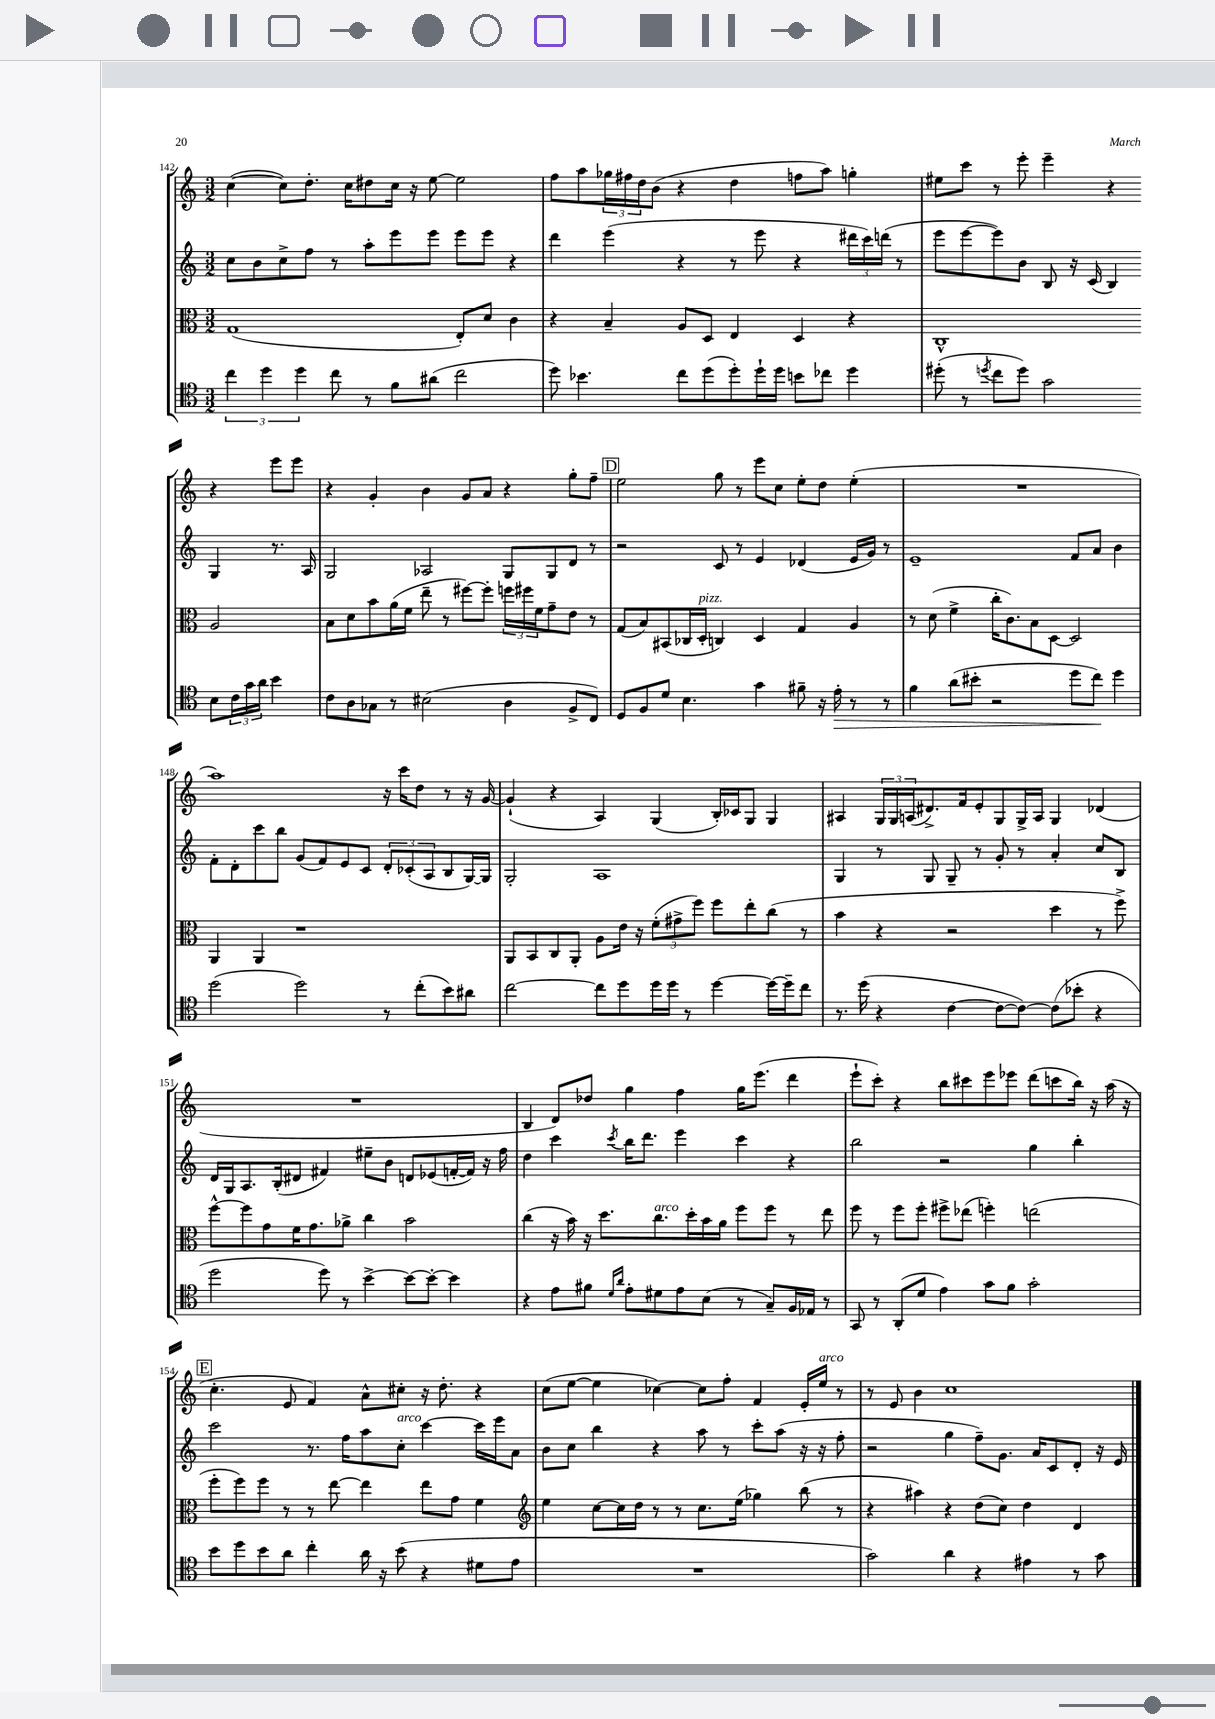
<<
\new StaffGroup <<
\new Staff = "s0" {
    \clef treble \key c \major \numericTimeSignature \time 3/2
    c''4~( c''8) d''8.-. c''16 dis''8 c''16 r16 e''8~ e''2 |
    f''8 a''8 \tuplet 3/2 { ges''16 fis''16 d''16 } b'8( r4 d''4 f''8 a''8) g''4-. |
    eis''8 c'''8 r8 e'''8-. e'''4-- r4 r4 e'''8 e'''8 |
    r4 g'4-. b'4 g'8 a'8 r4 g''8-. f''8-- |
    \mark \markup { \box "D" } e''2 g''8 r8 e'''8 c''8 e''8-. d''8 e''4-.( |
    R1. |
    a''1) r16 c'''16 d''8 r8 r16 g'16~ |
    g'4-!( r4 a4) g4( b16-.) ces'16 g8 g4 |
    ais4 \tuplet 3/2 { g16 g16 a16( } dis'8.->) f'16 e'8-. g8 g16-> a16 g4 des'4( |
    R1. |
    b4 d'8) des''8 g''4 f''4 g''16 e'''8.( d'''4 |
    e'''8-! c'''8-.) r4 b''8 cis'''8 e'''8 ees'''8 d'''8( c'''8 b''16) r16 a''16( r16 |
    \mark \markup { \box "E" } c''4.-. e'8 f'4) a'8-^ cis''8-. r16 d''8.-. r4 |
    c''8( e''8~ e''4 ces''4~) ces''8 f''8-. f'4 e'16-. e''16^\markup { \italic "arco" } r8 |
    r8 e'8 b'4 c''1 \bar "|." |
}
\new Staff = "s1" {
    \clef treble \key c \major \numericTimeSignature \time 3/2
    c''8 b'8 c''8-> f''8 r8 a''8-. e'''8 e'''8 e'''8 e'''8 r4 |
    d'''4 e'''4( r4 r8 e'''8 r4 \tuplet 3/2 { dis'''16 c'''16) d'''16( } r8 |
    e'''8 e'''8~ e'''8) b'8 b8 r16 c'16( b4) g4 r8. a16 |
    g2 aes2 g8 g8 d'8 r8 |
    \mark \markup { \box "D" } r2 c'8 r8 e'4 des'4( e'16 g'16) r8 |
    e'1-- f'8 a'8 b'4 |
    f'8-. d'8-. c'''8 b''8 g'8( f'8) e'8 c'8 \tuplet 3/2 { d'8-. ces'8-.( a8 } b8 g16~) g16 |
    g2-. a1 |
    g4 r8 g8 g8-- r8 g'8-. r8 a'4-. c''8 b8 |
    d'16 g16 a8. b16-.( dis'8 fis'4) eis''8-- b'8 d'8 ees'8( f'16~-. f'16) r16 f''16 |
    d''4 c'''4 \acciaccatura { c'''8 } b''16 d'''8. e'''4 c'''4 r4 |
    b''2 r2 g''4 b''4-. |
    \mark \markup { \box "E" } c'''2 r8. f''16 a''8 c''8-.^\markup { \italic "arco" } c'''4~ c'''16 e'''16 a'8 |
    b'8 c''8 b''4 r4 a''8 r8 c'''8-. a''8( r16 r16 f''8-. |
    r2 g''4 f''8--) g'8. a'16 c'8 d'8-. r16 e'16 \bar "|." |
}
\new Staff = "s2" {
    \clef alto \key c \major \numericTimeSignature \time 3/2
    g1( e8-.) d'8 c'4 |
    r4 b4-- a8 d8 e4 d4 r4 |
    c1-^ a2 |
    b8 d'8 b'8 a'16( f'16 e''8-- r8 fis''8~) fis''8-. \tuplet 3/2 { f''16 fis''16 f'16 } g'8-- e'8 r8 |
    \mark \markup { \box "D" } g8( b8) bis,8( ces16 d16-.^\markup { \italic "pizz." } c4) d4 g4 a4 |
    r8 d'8( f'4-> c''16-. c'8.) b8 d8~ d2 |
    a,4 a,4 r1 |
    a,8 b,8 c8 a,8-. a8 e'16 r16 \tuplet 3/2 { f'8-.( gis'8-> f''8) } f''8 e''8-. c''8( r8 |
    b'4 r4 r2 d''4 r8 f''8->) |
    f''8~-^ f''8 g'8 f'16 g'8. aes'8-> c''4 b'2 |
    c''4( r16 b'16) r16 d''8. c''8.^\markup { \italic "arco" } d''16-. b'16 a'16 f''8 f''8 r8 e''8 |
    f''8 r8 f''8 f''8-. fis''8-> ees''8( f''4-.) e''2( |
    \mark \markup { \box "E" } f''8-. f''8) f''8 r8 r8 e''8~ e''4 e''8 g'8 f'4 |
    \clef treble e''4 c''8~ c''16 d''16 r8 r8 c''8. e''16( ges''4) b''8( r8 |
    r4 ais''4) r4 d''8( c''8) d''4 d'4 \bar "|." |
}
\new Staff = "s3" {
    \clef tenor \key c \major \numericTimeSignature \time 3/2
    \tuplet 3/2 { c''4 d''4 d''4 } c''8 r8 f'8 ais'8( c''2 |
    d''8) bes'4. c''8 d''8( d''8-.) d''16-! d''16 b'8 ces''8 d''4 |
    dis''8-.( r8 \acciaccatura { d''8 } c''8 d''8) g'2 b8 \tuplet 3/2 { c'16 g'16 a'16 } b'4 |
    c'8 a8 ges8 r8 bis2( a4 f8-> c8) |
    \mark \markup { \box "D" } d8 f8 d'8 b4. g'4 fis'8-- r16 e'16-.\> r8 r8 |
    f'4 a'8( bis'8-. r2 d''8 c''8\!) d''4 |
    d''2( d''2) r8 c''8-.( b'8) ais'8 |
    c''2~ c''8 d''8 d''16 d''16 r8 d''4~ d''16~ d''16-- c''8 |
    r8. d''16( r4 c'4~ c'8~ c'8~) c'8( bes'8-. r4 |
    d''2 d''8) r8 b'4~-> b'8~ b'8~-. b'4 |
    r4 e'8 fis'8 \grace { d'16 a'16 } e'8-. dis'8 e'8 b8( r8 g8--) f16 ees16 r8 |
    g,8 r8 a,8-.( d'8 e'4) g'8 f'8 g'2-. |
    \mark \markup { \box "E" } b'8 d''8 b'8 a'8 c''4-. a'16 r16 b'8( r4 dis'8 e'8 |
    R1. |
    g'2) a'4 r4 eis'4 r8 g'8 \bar "|." |
}
>>
>>
\layout { \context { \Score currentBarNumber = #142 } }
